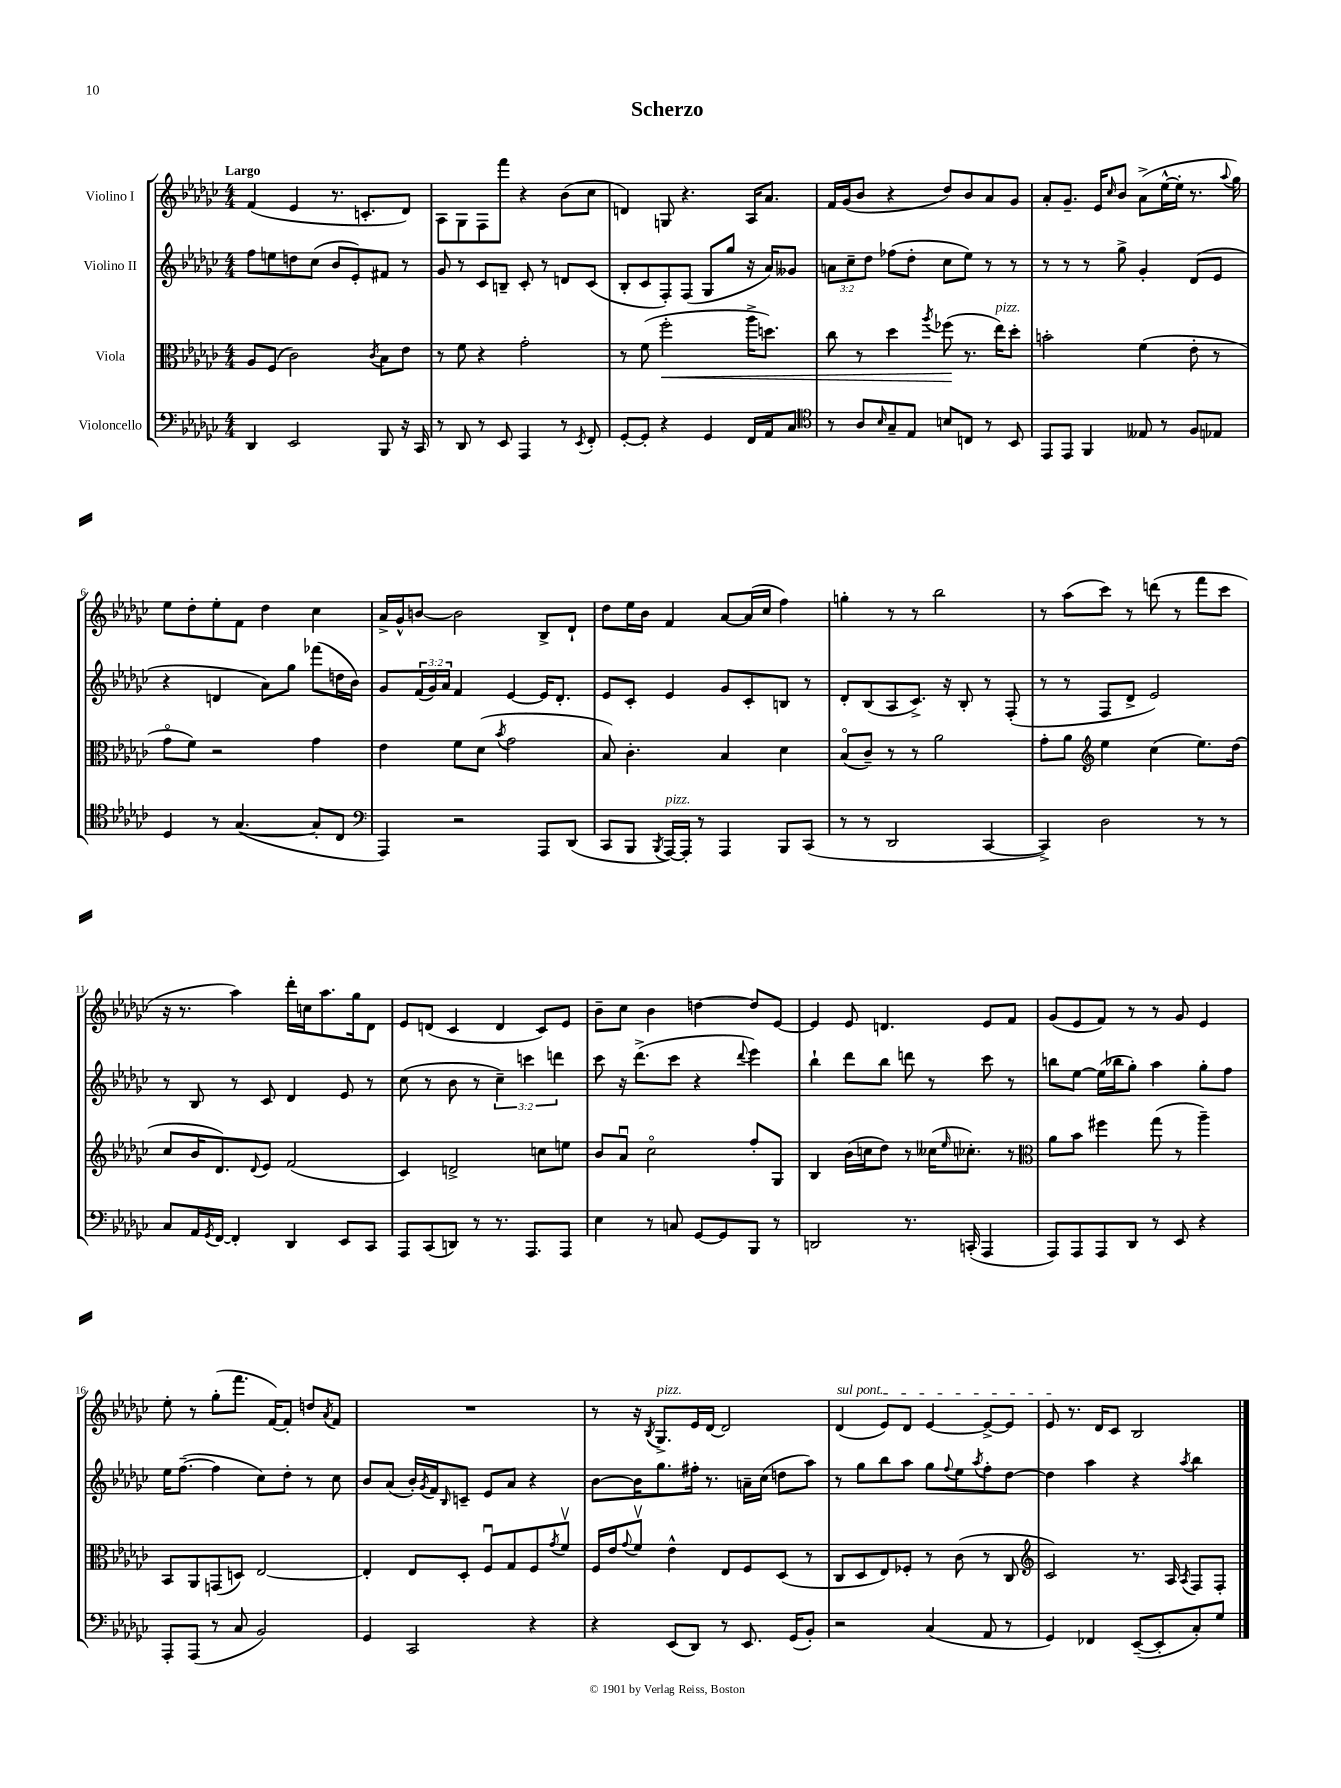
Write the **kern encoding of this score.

**kern	**kern	**kern	**kern
*staff4	*staff3	*staff2	*staff1
*clefF4	*clefC3	*clefG2	*clefG2
*k[b-e-a-d-g-c-]	*k[b-e-a-d-g-c-]	*k[b-e-a-d-g-c-]	*k[b-e-a-d-g-c-]
*M4/4	*M4/4	*M4/4	*M4/4
4DD-	8A-	8ff	(4f
.	(8F	8ee	.
2EE-	2c-)	8dd	4e-
.	.	(8cc-	.
.	.	8b-	8.r
.	.	8e-')	.
.	.	.	8.c'
.	8qc-	.	.
8BBB-	8B-	8f#	.
16r	8e-	8r	8d-)
16CC-	.	.	.
=	=	=	=
8r	8r	8g-	8A-
8DD-	8f	8r	8G-
8r	4r	8c-	8F
8EE-	.	8B~	8fff
4AAA-	2g-'	8c-'	4r
.	.	8r	.
8r	.	8d	(8b-
8qEE-	.	.	.
8FF'	.	(8c-	8cc-
=	=	=	=
[8GG-'	8r	8B-'	4d)
8GG-']	(8f	8c-	.
4r	2ff'	8F')	8G
.	.	(8F	4.r
4GG-	.	8G-	.
.	.	8gg-	.
16FF	16aa-^	16r	16A-
16AA-	8.dd)	16a-)	8.a-
8C-	.	8g--	.
=	=	=	=
*clefC4	*	*	*
8r	8cc-	12a	16f
.	.	.	(16g-
.	.	12cc-~	.
8A-	8r	.	8b-
.	.	12dd-	.
16qqB-	.	.	.
8G-~	4dd-	(8ff-	4r
8E-	.	8dd-'	.
.	8qaa-	.	.
8B	(8ff-	8cc-	8dd-)
8C	8.r	8ee-)	8b-
8r	.	8r	8a-
.	16ee-)	.	.
8BB-	8dd-'	8r	8g-
=	=	=	=
8EE-	2b'	8r	8a-'
8EE-	.	8r	8.g-~
4FF	.	8r	.
.	.	.	16e-
.	.	.	16qqcc-
.	.	8gg-^	8b-
8E--	(4f	4g-'	(8a-^
8r	.	.	[16ee-^^
.	.	.	16ee-']
8F	8e-'	(8d-	8.r
8E-	8r	8e-	.
.	.	.	8qqaa-
.	.	.	16gg-)
=	=	=	=
4D-	8g-o	4r	8ee-
.	8f)	.	8dd-'
8r	2r	4d	8ee-'
([4.G-	.	.	8f
.	.	8a-)	4dd-
.	.	8gg-	.
8G-']	4g-	(8fff-	4cc-
8C-	.	16dd	.
.	.	16b-)	.
=	=	=	=
*clefF4	*	*	*
4AAA-)	4e-	8g-	16a-^
.	.	.	16g-^^
.	.	(24f	[8b
.	.	24g-)	.
.	.	24a-	.
2r	8f	4f	2b]
.	(8d-	.	.
.	8qb-	.	.
.	2g-	[4e-	.
8AAA-	.	16e-]	8B-^
.	.	8.d-'	.
(8DD-	.	.	8d-`
=	=	=	=
8CC-	8B-)	8e-	8dd-
8BBB-	4.c-'	8c-'	16ee-
.	.	.	16b-
8qBBB-	.	.	.
[16AAA-)	.	4e-	4f
16AAA-']	.	.	.
8r	.	.	.
4AAA-	4B-	8g-	[8a-
.	.	8c-'	(16a-]
.	.	.	16cc-
8BBB-	4d-	8B	4ff)
(8CC-	.	8r	.
=	=	=	=
8r	(8B-o	8d-'	4gg'
8r	8c-~)	(8B-	.
2DD-	8r	8A-	8r
.	8r	8.c-^)	8r
.	2a-	.	2bb-
.	.	16r	.
.	.	8B-'	.
[4CC-	.	8r	.
.	.	(8F'	.
=	=	=	=
4CC-^])	8g-'	8r	8r
.	8a-	8r	(8aa-
*	*clefG2	*	*
2D-	4ee-	8F	8ccc-)
.	.	8d-^	8r
.	(4cc-	2e-)	(8ddd
.	.	.	8r
8r	8.ee-)	.	8fff
8r	.	.	8ccc-
.	(16dd-	.	.
=	=	=	=
8C-	8cc-	8r	16r
.	.	.	8.r
16AA-	16b-	8B-	.
8qGG-	.	.	.
[16FF	8.d-)	.	.
4FF']	.	8r	4aa-)
.	8qqd-	.	.
.	8e-	8c-	.
4DD-	(2f	4d-	16ddd-'
.	.	.	16cc
.	.	.	8.aa-
8EE-	.	8e-	.
.	.	.	16gg-
8CC-	.	8r	8d-
=	=	=	=
8AAA-	4c-)	(8cc-	8e-
(8CC-	.	8r	(8d
8DD)	2d^	8b-	4c-
8r	.	8r	.
8.r	.	6cc-~)	4d
.	.	6ccc	.
8.AAA-	.	.	.
.	8cc	.	8c-)
.	.	6ddd	.
8AAA-	8ee	.	8e-
=	=	=	=
4E-	8b-	8ccc-	8b-~
.	8a-u	16r	8cc-
.	.	(8.ddd-^	.
8r	2cc-o	.	4b-
8C	.	8ccc-	.
[8GG-	.	4r	[4dd
8GG-]	.	.	.
.	.	8qqddd-	.
8BBB-	8ff'	4eee-)	8dd]
8r	8G-	.	[8e-
=	=	=	=
2DD	4B-	4bb-`	4e-]
.	(16b-	8ddd-	8e-
.	16cc	.	.
.	8dd-)	8bb-	4.d
8.r	8r	8ddd	.
.	(16cc--	8r	.
.	16qqee-	.	.
(16CC'	8.cc-')	.	.
4AAA-	.	8ccc-	8e-
.	8r	8r	8f
=	=	=	=
*	*clefC3	*	*
8AAA-)	8a-	8bb	(8g-
8AAA-	8b-	[8ee-	8e-
8AAA-	4ff#	(16ee-]	8f)
.	.	16bb-	.
8DD-	.	8gg-')	8r
8r	(8gg-	4aa-	8r
8EE-	8r	.	8g-
4r	4aa-~)	8gg-'	4e-
.	.	8ff	.
=	=	=	=
8AAA-'	8BB-	16ee-	8ee-'
.	.	([8.ff~	.
(8AAA-	8AA-	.	8r
8r	(8GG	4ff]	(8gg-'
8C-	8D)	.	8.fff
2BB-)	[2E-	8cc-)	.
.	.	.	[16f)
.	.	8dd-'	8f']
.	.	8r	8dd
.	.	.	8qa-
.	.	8cc-	8f
=	=	=	=
4GG-	4E-']	8b-	1r
.	.	(8a-	.
2CC-	8E-	16b-')	.
.	.	8qg-	.
.	.	16f	.
.	.	16qqB-	.
.	8D-'	8c~	.
.	8Fu	8e-	.
.	8G-	8a-	.
4r	8F	4r	.
.	8qg-	.	.
.	8fv	.	.
=	=	=	=
4r	16F	[8b-	8r
.	16e-	.	.
.	8qqg-	.	.
.	8fv	16b-]	16r
.	.	.	8qB-
.	.	8.gg-	8.G-^
(8EE-	4e-^^	.	.
8DD-)	.	16ff#'	16e-
.	.	8.r	[16d-
8r	8E-	.	2d-]
8.EE-	8F	16a~	.
.	.	(16cc-	.
.	(8D-	8dd	.
(16GG-	.	.	.
8BB-')	8r	8aa-)	.
=	=	=	=
2r	8C-	8r	(4d-
.	8D-	8gg-	.
.	8E-)	8bb-	8e-)
.	8F-'	8aa-	8d-
(4C-	8r	8gg-	[4e-
.	.	8qqff	.
.	(8c-	8ee-	.
.	.	8qaa-	.
8AA-	8r	8ff'	8e-^_
8r	8C-	[8dd-	8e-]
=	=	=	=
*	*clefG2	*	*
4GG-)	2c-)	4dd-]	8e-
.	.	.	8.r
4FF-	.	4aa-	.
.	.	.	16d-
.	.	.	8c-
([8EE-~	8.r	4r	2B-
8EE-']	.	.	.
.	16A-	.	.
.	8qA-	8qaa-	.
8C-')	8F	4bb-	.
8G-	8F'	.	.
==	==	==	==
*-	*-	*-	*-
